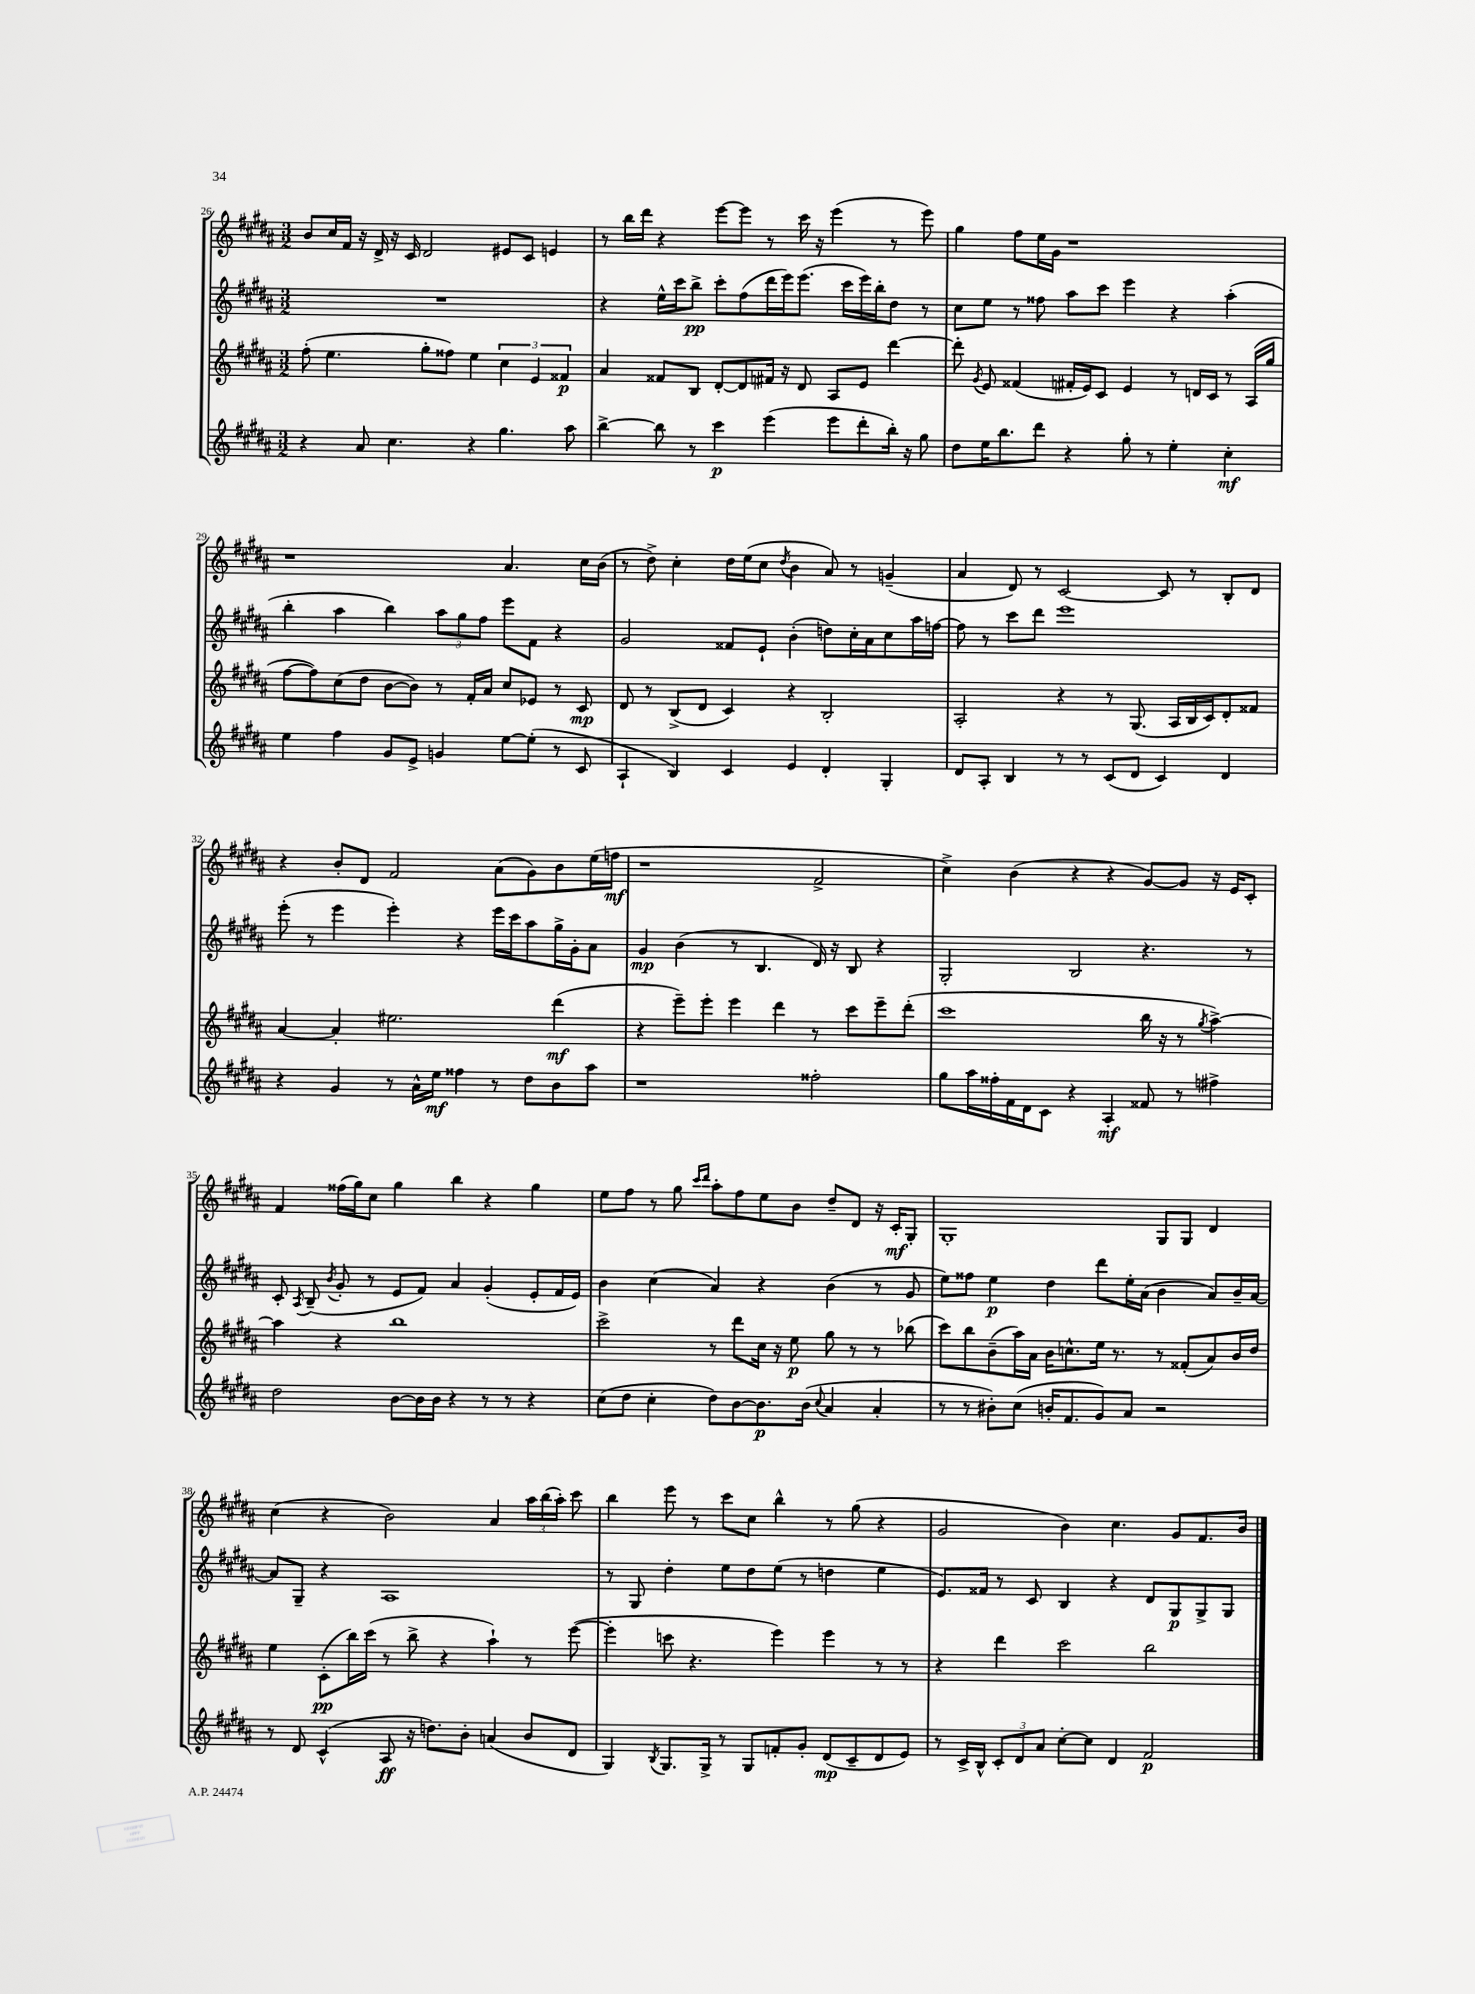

**kern	**dynam	**kern	**dynam	**kern	**dynam	**kern	**dynam
*part4	*part4	*part3	*part3	*part2	*part2	*part1	*part1
*staff4	*staff4	*staff3	*staff3	*staff2	*staff2	*staff1	*staff1
*clefG2	*	*clefG2	*	*clefG2	*	*clefG2	*
*k[f#c#g#d#a#]	*	*k[f#c#g#d#a#]	*	*k[f#c#g#d#a#]	*	*k[f#c#g#d#a#]	*
*M3/2	*	*M3/2	*	*M3/2	*	*M3/2	*
=26	=26	=26	=26	=26	=26	=26	=26
4r	.	(8ff#'\	.	1.r	.	8b/L	.
.	.	4.ee\	.	.	.	16cc#/L	.
.	.	.	.	.	.	16f#/JJ	.
8a#/	.	.	.	.	.	16r	.
.	.	.	.	.	.	16d#^/	.
4.cc#\	.	.	.	.	.	16r	.
.	.	.	.	.	.	16c#/	.
.	.	8gg#'\L	.	.	.	2d#/	.
.	.	8ff##X\J)	.	.	.	.	.
4r	.	4ee\	.	.	.	.	.
4.gg#\	.	6cc#\	.	.	.	8e#X/L	.
.	.	.	.	.	.	8c#/J	.
.	.	6e/	.	.	.	.	.
.	.	.	.	.	.	4en/	.
.	.	6f##X/	p	.	.	.	.
8aa#\	.	.	.	.	.	.	.
=27	=27	=27	=27	=27	=27	=27	=27
[4bb^\	.	4a#/	.	4r	.	8r	.
.	.	.	.	.	.	16bb\LL	.
.	.	.	.	.	.	16ddd#\JJ	.
8bb\]	.	8f##X/L	.	16ee^^\LL	.	4r	.
.	.	.	.	16ccc#\J	.	.	.
8r	.	8B/J	.	8bb^\J	pp	.	.
4ccc#\	p	[8d#'/L	.	8ccc#'\L	.	[8eee\L	.
.	.	8d#/]	.	(8ff#\	.	8eee\J]	.
(4eee\	.	16f#X/Jk	.	16ddd#\L	.	8r	.
.	.	16r	.	16eee\J)	.	.	.
.	.	8d#/	.	(8.eee\J	.	16ccc#\	.
.	.	.	.	.	.	16r	.
8eee\L	.	8A#/L	.	.	.	(4eee\	.
.	.	.	.	16ccc#\LL	.	.	.
8ddd#'\	.	8e/J	.	16eee\)	.	.	.
.	.	.	.	16bb'\J	.	.	.
16bb'\Jk)	.	[4ddd#\	.	8dd#\J	.	8r	.
16r	.	.	.	.	.	.	.
8gg#\	.	.	.	8r	.	8eee\)	.
=28	=28	=28	=28	=28	=28	=28	=28
8dd#\L	.	8ddd#'\]	.	8cc#\L	.	4gg#\	.
.	.	8qg#/	.	.	.	.	.
16ee\K	.	8e/	.	8ee\J	.	.	.
8.bb\	.	.	.	.	.	.	.
.	.	(4f##X/	.	8r	.	8ff#\L	.
8ddd#\J	.	.	.	8ff##X\	.	16ee\L	.
.	.	.	.	.	.	16g#\JJ	.
4r	.	16f#X'/LL	.	8aa#\L	.	1r	.
.	.	16e/J)	.	.	.	.	.
.	.	8c#/J	.	8ccc#\J	.	.	.
8gg#'\	.	4e/	.	4eee\	.	.	.
8r	.	.	.	.	.	.	.
4ee'\	.	8r	.	4r	.	.	.
.	.	16dn/LL	.	.	.	.	.
.	.	16c#/JJ	.	.	.	.	.
4cc#'\	mf	8r	.	(4aa#'\	.	.	.
.	.	(16A#/LL	.	.	.	.	.
.	.	16gg#/JJ	.	.	.	.	.
!!LO:LB:g=z
=29	=29	=29	=29	=29	=29	=29	=29
4ee\	.	[8ff#\L	.	4bb'\	.	1r	.
.	.	8ff#\])	.	.	.	.	.
4ff#\	.	(8cc#\	.	4aa#\	.	.	.
.	.	8dd#\J	.	.	.	.	.
8g#/L	.	[8b\L	.	4bb\)	.	.	.
8e^/J	.	8b\J])	.	.	.	.	.
4gn/	.	8r	.	12aa#\L	.	.	.
.	.	.	.	12gg#\	.	.	.
.	.	16f#'/LL	.	.	.	.	.
.	.	.	.	12ff#\J	.	.	.
.	.	16a#/JJ	.	.	.	.	.
[8ee\L	.	8cc#/L	.	8eee\L	.	4.a#/	.
(8ee'\J]	.	8e-X/J	.	8f#\J	.	.	.
8r	.	8r	.	4r	.	.	.
8c#/	.	8c#/	mp	.	.	16cc#\LL	.
.	.	.	.	.	.	(16b\JJ	.
=30	=30	=30	=30	=30	=30	=30	=30
4A#`/	.	8d#/	.	2g#/	.	8r	.
.	.	8r	.	.	.	8dd#^\)	.
4B/)	.	(8B^/L	.	.	.	4cc#'\	.
.	.	8d#/J	.	.	.	.	.
4c#/	.	4c#/)	.	8f##X/L	.	16dd#\LL	.
.	.	.	.	.	.	(16ee\J	.
.	.	.	.	8e`/J	.	8cc#\J	.
.	.	.	.	.	.	8qdd#/	.
4e/	.	4r	.	(4b'\	.	4b\	.
4d#'/	.	2B'/	.	8ddn\L)	.	8a#/)	.
.	.	.	.	16cc#'\L	.	8r	.
.	.	.	.	16a#\J	.	.	.
4G#'/	.	.	.	8cc#\	.	(4gn~/	.
.	.	.	.	16aa#\L	.	.	.
.	.	.	.	[16ffn\JJ	.	.	.
=31	=31	=31	=31	=31	=31	=31	=31
8d#/L	.	2A#'/	.	8ff\]	.	4a#/	.
8A#'/J	.	.	.	8r	.	.	.
4B/	.	.	.	8ccc#\L	.	8d#/)	.
.	.	.	.	8ddd#\J	.	8r	.
8r	.	4r	.	1eee	.	[2c#/	.
8r	.	.	.	.	.	.	.
(8c#/L	.	8r	.	.	.	.	.
8d#/J	.	(8.G#/	.	.	.	.	.
4c#/)	.	.	.	.	.	8c#/]	.
.	.	16A#/LL	.	.	.	.	.
.	.	16B/	.	.	.	8r	.
.	.	16c#/J)	.	.	.	.	.
4d#/	.	8d#'/	.	.	.	8B'/L	.
.	.	8f##X/J	.	.	.	8d#/J	.
!!LO:LB:g=z
=32	=32	=32	=32	=32	=32	=32	=32
4r	.	[4a#/	.	(8eee'\	.	4r	.
.	.	.	.	8r	.	.	.
4g#/	.	4a#'/]	.	4eee\	.	8b'/L	.
.	.	.	.	.	.	8d#/J	.
8r	.	2.ee#X\	.	4eee'\)	.	2f#/	.
16a#^^\LL	.	.	.	.	.	.	.
16ee\JJ	mf	.	.	.	.	.	.
4ff##X\	.	.	.	4r	.	.	.
8r	.	.	.	16eee\LL	.	(8a#\L	.
.	.	.	.	16ccc#\J	.	.	.
8dd#\L	.	.	.	8aa#\	.	8g#\)	.
8b\	.	(4ddd#\	mf	16gg#^\L	.	8b\	.
.	.	.	.	16g#'\J	.	.	.
8aa#\J	.	.	.	8a#\J	.	(16ee\L	.
.	.	.	.	.	.	16ffn\JJ	mf
=33	=33	=33	=33	=33	=33	=33	=33
1r	.	4r	.	4g#/	mp	1r	.
.	.	8eee~\L)	.	(4b\	.	.	.
.	.	8eee'\J	.	.	.	.	.
.	.	4eee\	.	8r	.	.	.
.	.	.	.	4.B/	.	.	.
.	.	4ddd#\	.	.	.	.	.
2ff##X'\	.	8r	.	16d#/)	.	2f#^/	.
.	.	.	.	16r	.	.	.
.	.	8ccc#\L	.	8B/	.	.	.
.	.	8eee~\	.	4r	.	.	.
.	.	(8ddd#'\J	.	.	.	.	.
=34	=34	=34	=34	=34	=34	=34	=34
8gg#\L	.	1ccc#	.	2G#'/	.	4cc#^\)	.
16aa#\L	.	.	.	.	.	.	.
16ff##X'\	.	.	.	.	.	.	.
16f#\	.	.	.	.	.	(4b\	.
16d#\J	.	.	.	.	.	.	.
8c#\J	.	.	.	.	.	.	.
4r	.	.	.	2B/	.	4r	.
4A#'/	mf	.	.	.	.	4r	.
8f##X/	.	16bb\	.	4.r	.	[8g#/L)	.
.	.	16r	.	.	.	.	.
8r	.	8r	.	.	.	8g#/J]	.
.	.	8qgg#/	.	.	.	.	.
4ff#X^\	.	[4aa#^\)	.	.	.	16r	.
.	.	.	.	.	.	16e/KL	.
.	.	.	.	8r	.	8c#'/J	.
!!LO:LB:g=z
=35	=35	=35	=35	=35	=35	=35	=35
2dd#\	.	4aa#\]	.	8c#'/	.	4f#/	.
.	.	.	.	8qA#/	.	.	.
.	.	.	.	(8B~/	.	.	.
.	.	.	.	8qb/	.	.	.
.	.	4r	.	8g#'/	.	(16ff##X\LL	.
.	.	.	.	.	.	16gg#\J)	.
.	.	.	.	8r	.	8cc#\J	.
[8b\L	.	1bb	.	8e/L	.	4gg#\	.
16b\L]	.	.	.	8f#/J)	.	.	.
16b\JJ	.	.	.	.	.	.	.
4r	.	.	.	4a#/	.	4bb\	.
8r	.	.	.	(4g#'/	.	4r	.
8r	.	.	.	.	.	.	.
4r	.	.	.	8e'/L	.	4gg#\	.
.	.	.	.	16f#/L	.	.	.
.	.	.	.	16e/JJ)	.	.	.
=36	=36	=36	=36	=36	=36	=36	=36
(8cc#\L	.	2ccc#^\	.	4b\	.	8ee\L	.
8dd#\J	.	.	.	.	.	8ff#\J	.
4cc#'\	.	.	.	(4cc#\	.	8r	.
.	.	.	.	.	.	8gg#\	.
.	.	.	.	.	.	16qqccc#/LL	.
.	.	.	.	.	.	16qqddd#/JJ	.
8dd#\L)	.	8r	.	4a#/)	.	8aa#'\L	.
[8b\	.	8ddd#\L	.	.	.	8ff#\	.
8.b\]	p	16cc#\Jk	.	4r	.	8ee\	.
.	.	16r	.	.	.	.	.
.	.	8ee\	p	.	.	8b\J	.
(16b\Jk	.	.	.	.	.	.	.
8qqcc#/	.	.	.	.	.	.	.
4a#/	.	8gg#\	.	(4b\	.	8dd#~/L	.
.	.	8r	.	.	.	8d#/J	.
4a#'/	.	8r	.	8r	.	16r	.
.	.	.	.	.	.	16c#'/KL	mf
.	.	(8bb-X\	.	8g#/	.	8G#'/J	.
=37	=37	=37	=37	=37	=37	=37	=37
8r	.	8ccc#\L)	.	8ee\L)	.	1G#'	.
8r	.	8bb\	.	8ff##X\J	.	.	.
8b#X'\L)	.	(8b~\	.	4ee\	p	.	.
(8cc#\J	.	16aa#\L)	.	.	.	.	.
.	.	16a#\JJ	.	.	.	.	.
16bn'/KL	.	16b\KL	.	4dd#\	.	.	.
8.f#/	.	8.ccn^^\	.	.	.	.	.
8g#/)	.	16ee\Jk	.	8ddd#\L	.	.	.
.	.	8.r	.	.	.	.	.
8a#/J	.	.	.	16ee'\L	.	.	.
.	.	.	.	(16a#\JJ	.	.	.
2r	.	8r	.	4b\	.	8G#/L	.
.	.	(8f##X'/L	.	.	.	8G#/J	.
.	.	8a#/)	.	8a#/L)	.	4d#/	.
.	.	16b/L	.	16b~/L	.	.	.
.	.	16dd#/JJ	.	[16a#/JJ	.	.	.
!!LO:LB:g=z
=38	=38	=38	=38	=38	=38	=38	=38
8r	.	4ee\	.	8a#/L]	.	(4cc#\	.
8d#/	.	.	.	8G#~/J	.	.	.
(4c#^^/	.	(8c#'\L	pp	4r	.	4r	.
.	.	16bb\L)	.	.	.	.	.
.	.	(16ccc#\JJ	.	.	.	.	.
8A#/	ff	8r	.	1A#	.	2b\)	.
16r	.	8bb^\	.	.	.	.	.
8.ddn\L)	.	.	.	.	.	.	.
.	.	4r	.	.	.	.	.
8b'\J	.	.	.	.	.	.	.
(4an/	.	4aa#`\)	.	.	.	4a#/	.
8b/L	.	8r	.	.	.	24aa#\LL	.
.	.	.	.	.	.	(24bb\	.
.	.	.	.	.	.	24aa#'\JJ)	.
8d#/J	.	([8eee\	.	.	.	8ccc#\	.
=39	=39	=39	=39	=39	=39	=39	=39
4G#/)	.	4eee'\]	.	8r	.	4bb\	.
.	.	.	.	8G#/	.	.	.
8qB/	.	.	.	.	.	.	.
8.G#/L	.	8cccn\	.	4dd#'\	.	8eee\	.
.	.	4.r	.	.	.	8r	.
16G#^/Jk	.	.	.	.	.	.	.
8r	.	.	.	8ee\L	.	8ccc#\L	.
8G#/L	.	.	.	8dd#\	.	8cc#\J	.
8fn'/	.	4eee\)	.	(8ee\J	.	4bb^^\	.
8g#'/J	.	.	.	8r	.	.	.
(8d#/L	mp	4eee\	.	4ddn\	.	8r	.
8c#~/	.	.	.	.	.	(8gg#\	.
8d#/	.	8r	.	4ee\	.	4r	.
8e/J)	.	8r	.	.	.	.	.
=40	=40	=40	=40	=40	=40	=40	=40
8r	.	4r	.	8.e/L)	.	2g#/	.
16c#^/LL	.	.	.	.	.	.	.
16B^^/JJ	.	.	.	16f##X/Jk	.	.	.
12c#'/L	.	4ddd#\	.	8r	.	.	.
12d#/	.	.	.	.	.	.	.
.	.	.	.	8c#/	.	.	.
12a#/J	.	.	.	.	.	.	.
[8cc#'\L	.	2ccc#\	.	4B/	.	4b\)	.
8cc#\J]	.	.	.	.	.	.	.
4d#/	.	.	.	4r	.	4.cc#\	.
2f#/	p	2bb\	.	8d#/L	.	.	.
.	.	.	.	8G#/	p	8g#/L	.
.	.	.	.	8G#^/	.	8.f#/	.
.	.	.	.	8G#/J	.	.	.
.	.	.	.	.	.	16b/Jk	.
==	==	==	==	==	==	==	==
*-	*-	*-	*-	*-	*-	*-	*-
